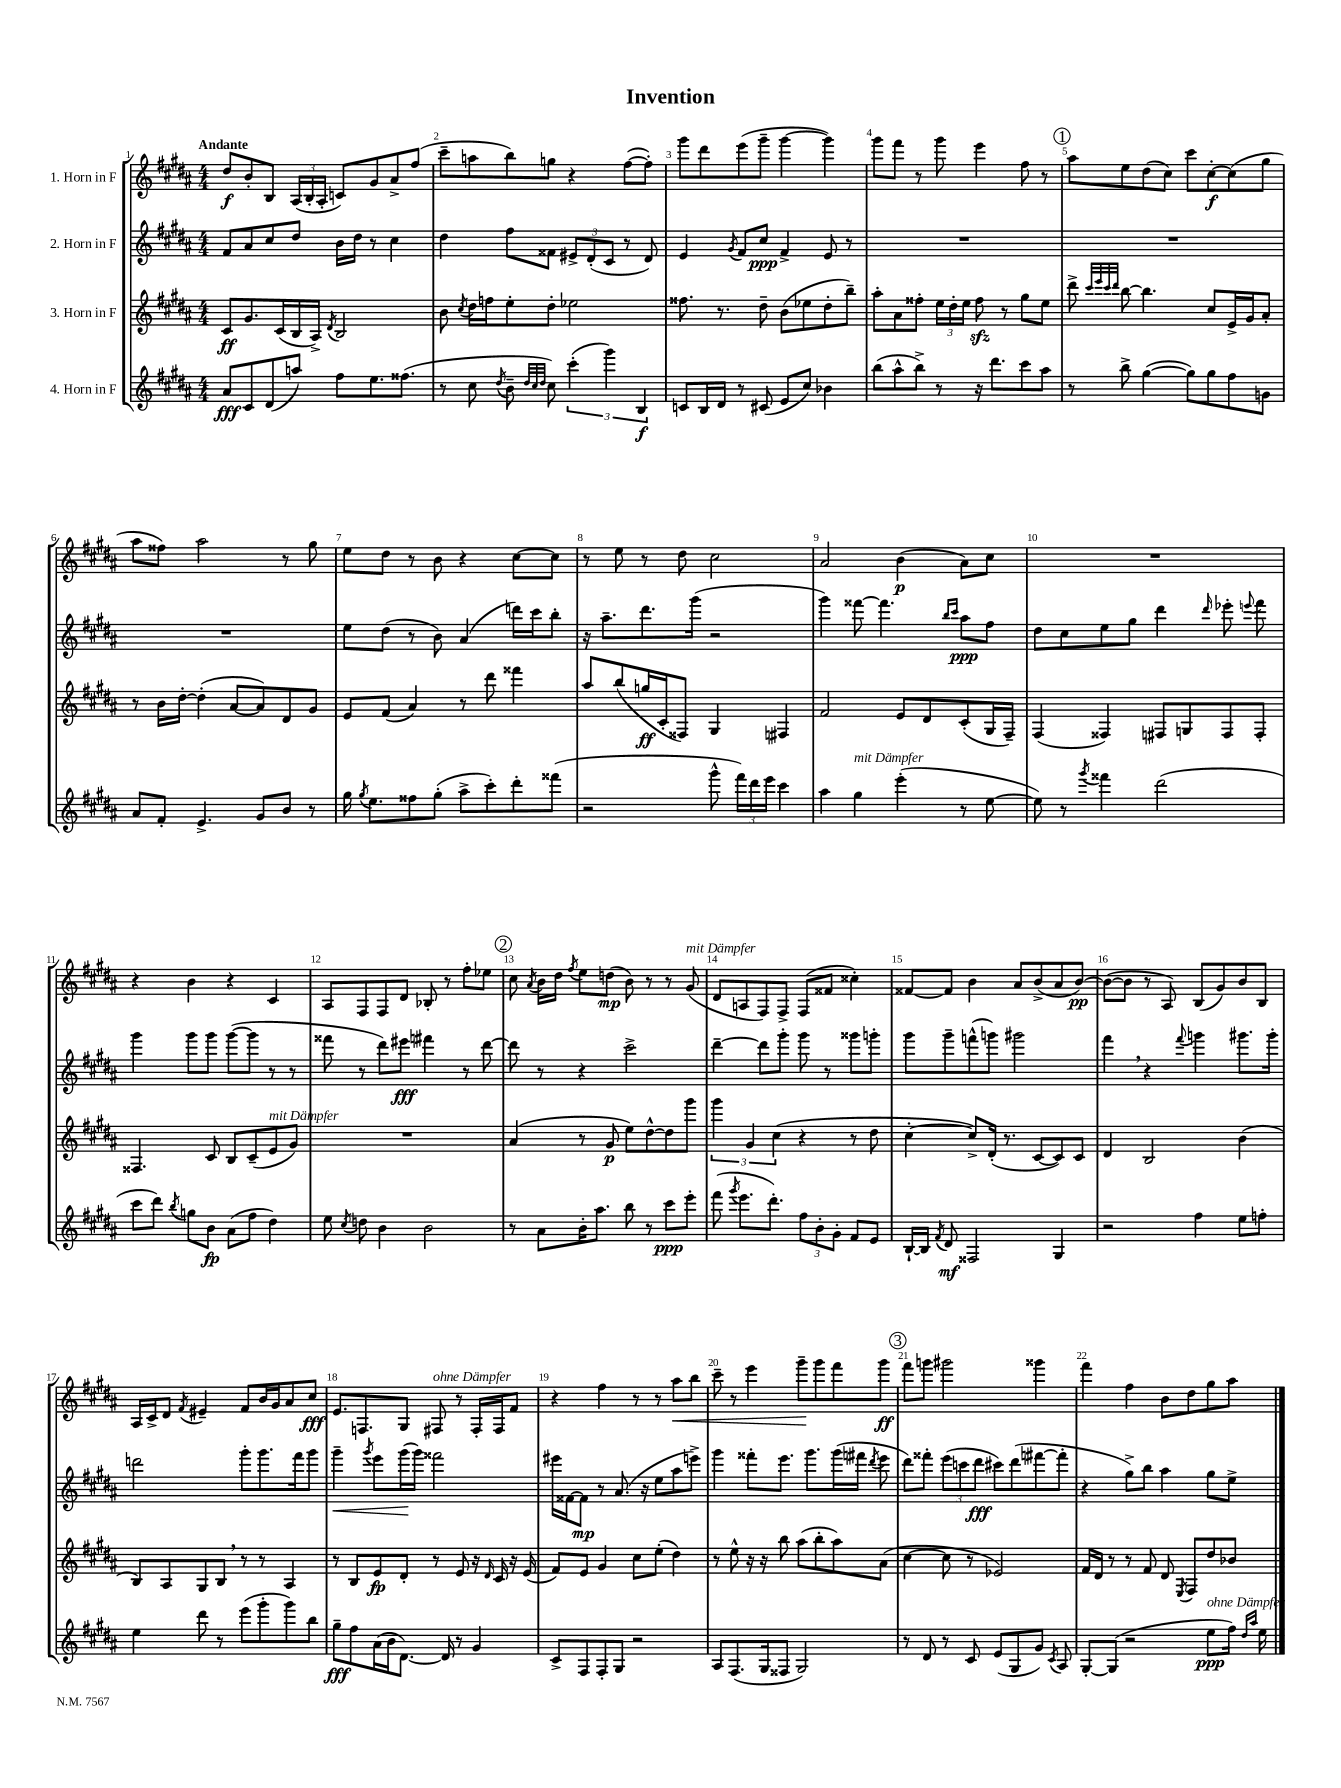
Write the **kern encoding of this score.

**kern	**kern	**kern	**kern
*staff4	*staff3	*staff2	*staff1
*clefG2	*clefG2	*clefG2	*clefG2
*k[f#c#g#d#a#]	*k[f#c#g#d#a#]	*k[f#c#g#d#a#]	*k[f#c#g#d#a#]
*M4/4	*M4/4	*M4/4	*M4/4
8a#	8c#	8f#	8dd#
8c#	8.g#	8a#	8b'
(8d#	.	8cc#	8B
.	(16c#	.	.
8aa)	16B	8dd#	(24A#
.	.	.	24B'
.	16A#^)	.	.
.	.	.	24A#'
.	8qd#	.	.
8ff#	2B	16b	8c)
.	.	16dd#	.
8.ee	.	8r	8g#
.	.	4cc#	8a#^
(8.ff##	.	.	.
.	.	.	(8ff#
=	=	=	=
8r	8b	4dd#	8ccc#~
.	8qcc#	.	.
8cc#	16dd#	.	8aa
.	16ff	.	.
8qdd#	.	.	.
8b~	8ee'	8ff#	8bb)
32qqdd#	.	.	.
32qqcc#	.	.	.
32qqdd#	.	.	.
8cc#)	8dd#'	8f##	8gg
(6ccc#'	2ee-	12e#^	4r
.	.	(12d#'	.
6ggg#)	.	12c#	.
.	.	8r	([8ff#
6B	.	.	.
.	.	8d#)	8ff#'])
=	=	=	=
8c	8.ff##	4e	8ggg#
16B	.	.	8ddd#
16d#	8.r	.	.
.	.	8qg#	.
8r	.	8f#	(8eee
(8c#	8dd#~	8cc#	8ggg#~
8e	(8b	4f#^	[4ggg#
8cc#)	8ee-	.	.
4b-	8dd#'	8e	4ggg#])
.	8bb~)	8r	.
=	=	=	=
(8bb	8aa#'	1r	8ggg#
8aa#^^	8a#	.	8fff#
8bb^)	8ff##'	.	8r
8r	24ee	.	8ggg#
.	24dd#'	.	.
.	24ee	.	.
16r	8ff##	.	4eee
8.ddd#	.	.	.
.	8r	.	.
8ccc#	8gg#	.	8ff#
8aa#	8ee	.	8r
=	=	=	=
8r	8ddd#^	1r	8aa#
.	32qqccc#	.	.
.	32qqeee	.	.
.	32qqccc#	.	.
.	32qqddd#	.	.
8bb^	[8bb	.	8ee
([4gg#	4.bb]	.	(8dd#
.	.	.	8cc#)
8gg#])	.	.	8ccc#
8gg#	8cc#	.	[8cc#'
8ff#	16e^	.	(8cc#]
.	16g#	.	.
8g	8a#'	.	8gg#
=	=	=	=
8a#	8r	1r	8aa#
8f#'	16b	.	8ff##)
.	[16dd#'	.	.
4.e^	(4dd#']	.	2aa#
.	[8a#	.	.
8g#	8a#])	.	.
8b	8d#	.	8r
8r	8g#	.	8gg#
=	=	=	=
16gg#	8e	8ee	8ee
8qgg#	.	.	.
8.ee	.	.	.
.	(8f#	(8dd#	8dd#
8ff##	4a#)	8r	8r
(8gg#'	.	8b)	8b
8aa#^	8r	(4a#	4r
8ccc#')	8ddd#	.	.
8ddd#'	4fff##	16ddd)	[8cc#
.	.	16ccc#	.
(8fff##	.	8bb'	8cc#]
=	=	=	=
2r	8aa#	16r	8r
.	.	8.aa#~	.
.	(8bb	.	8ee
.	16gg	8.ddd#	8r
.	16c#'	.	.
.	8F##)	.	8dd#
.	.	(16ggg#	.
8ggg#^^	4G#	2r	2cc#
24fff#)	.	.	.
24ddd#	.	.	.
24eee	.	.	.
4ccc#	4F#	.	.
=	=	=	=
4aa#	2f#	4ggg#)	2a#
4gg#	.	[8fff##	.
.	.	4.fff##]	.
(4eee'	8e	.	(4b
.	8d#	.	.
.	.	16qqbb	.
.	.	16qqccc#	.
8r	(8c#'	8aa#	8a#)
[8ee	16G#	8ff#	8cc#
.	16F#~)	.	.
=	=	=	=
8ee])	(4F#	8dd#	1r
8r	.	8cc#	.
8qggg#	.	.	.
4fff##	4F##)	8ee	.
.	.	8gg#	.
(2ddd#	8F#	4ddd#	.
.	8G	.	.
.	.	16qqddd#	.
.	8F#	8eee-'	.
.	.	8qqeee	.
.	8F#'	8fff#	.
=	=	=	=
8ccc#	4.F##	4ggg#	4r
8ddd#)	.	.	.
8qbb	.	.	.
8gg	.	8ggg#	4b
8b	8c#	8ggg#	.
(8a#	8B	([8ggg#	4r
8ff#	(8c#~	8ggg#]	.
4dd#)	8e	8r	4c#
.	8g#)	8r	.
=	=	=	=
8ee	1r	8fff##	8A#
8qcc#	.	.	.
8dd	.	8r	8F#
4b	.	8ddd#)	8F#
.	.	8eee#	8d#
2b	.	4fff#	8B-'
.	.	.	8r
.	.	8r	8ff#'
.	.	[8ddd#	8ee-
=	=	=	=
8r	(4a#	8ddd#]	8cc#
.	.	.	8qa#
8a#	.	8r	16b
.	.	.	16dd#
.	.	.	8qff#
16b'	8r	4r	8ee
8.aa#	.	.	.
.	8g#	.	(8dd
8bb	8ee)	2ccc#^	8b)
8r	[8dd#^^	.	8r
8ccc#	8dd#]	.	8r
8eee'	8ggg#	.	(8g#
=	=	=	=
(8fff#	6ggg#	[4ddd#~	8d#
8qggg#	.	.	.
8.eee	.	.	8A
.	6g#	.	.
.	.	8ddd#]	8F#)
8.ddd#')	.	.	.
.	(6cc#	.	.
.	.	8ggg#'	8F#^
12ff#	4r	8ggg#	(8F#
12b'	.	.	.
.	.	8r	8f##
12g#'	.	.	.
8f#	8r	8ggg##	4cc##')
8e	8dd#	8ggg'	.
=	=	=	=
[16B`	[4cc#'	8ggg#	[8f##
16B]	.	.	.
8qf#	.	.	.
8d#	.	8ggg#~	8f##]
2F##	8cc#^])	(8fff^^	4b
.	(16d#'	8ggg)	.
.	8.r	.	.
.	.	2ggg#	8a#
.	[8c#	.	(8b^
4G#	8c#])	.	8a#
.	8c#	.	[8b)
=	=	=	=
2r	4d#	4fff#	(8b_
.	.	.	8b]
.	2B	4r	8r
.	.	.	8A#)
.	.	8qqfff#	.
4ff#	.	4ggg	(8B
.	.	.	8g#)
8ee	(4b	8.ggg#	8b
8ff'	.	.	8B
.	.	16ggg#'	.
=	=	=	=
4ee	8B)	2ddd	16A#
.	.	.	16c#^
.	8A#	.	8d#
.	.	.	8qf#
8ddd#	8G#	.	4e#~
8r	8B	.	.
(8eee	8r	8ggg#'	8f#
8ggg#'	8r	8.ggg#	16b
.	.	.	16g#
8ggg#)	4A#	.	8a#
.	.	16fff#	.
8bb	.	8ggg#	8cc#
=	=	=	=
8gg#~	8r	4ggg#~	8.e
8ff#	8B	.	.
.	.	.	8.F
.	.	8qggg#	.
(16a#	8e	8eee	.
16b	.	.	.
[8.d#)	8d#'	(16ggg#	8G#
.	.	16ggg#)	.
.	8r	2fff##	8F#
16d#]	.	.	.
8r	8e	.	8r
4g#	16r	.	16F#'
.	16qqd#	.	.
.	16c#	.	16F#
.	16r	.	8f#
.	(16e	.	.
=	=	=	=
8c#^	8f#)	16eee#	4r
.	.	[16f##	.
8F#	8e	8f##]	.
8F#'	4g#	8r	4ff#
8G#	.	(8.a#	.
2r	8cc#	.	8r
.	.	16r	.
.	(8ee'	8ee	8r
.	4dd#)	8aa#	8aa#
.	.	8eee^)	8bb
=	=	=	=
8A#	8r	4ggg#	8ccc#~
(8.F#	8ee^^	.	8r
.	16r	8fff##'	4eee
16G#	16r	.	.
8F##	8bb	8.eee	.
2G#)	(8aa#	.	8ggg#~
.	.	8.ggg#	.
.	8bb'	.	8ggg#
.	8aa#)	(16ggg#	8fff#
.	.	16fff#	.
.	.	8qddd#	.
.	(8a#	8eee	8ggg#
=	=	=	=
8r	[4cc#	8ddd#)	8fff#
8d#	.	8fff##'	8ggg
8r	8cc#]	(12eee	2ggg#
.	.	12ccc	.
8c#	8r	.	.
.	.	12ddd#	.
(8e	2e-)	8ccc#)	.
8G#	.	(8ddd#	.
8g#)	.	[8fff#	4ggg##
8qc#	.	.	.
8A#	.	8fff#']	.
=	=	=	=
[8G#'	16f#	4r	4fff#
.	16d#	.	.
(8G#]	8r	.	.
2r	8r	8gg#^)	4ff#
.	8f#	8bb	.
.	8d#	4aa#	8b
.	8qE	.	.
.	8F#	.	8dd#
8ee	8dd#	8gg#	8gg#
16ff#)	8b-	8ee^	8aa#
16qqdd#	.	.	.
16qqaa#	.	.	.
16ee	.	.	.
==	==	==	==
*-	*-	*-	*-
